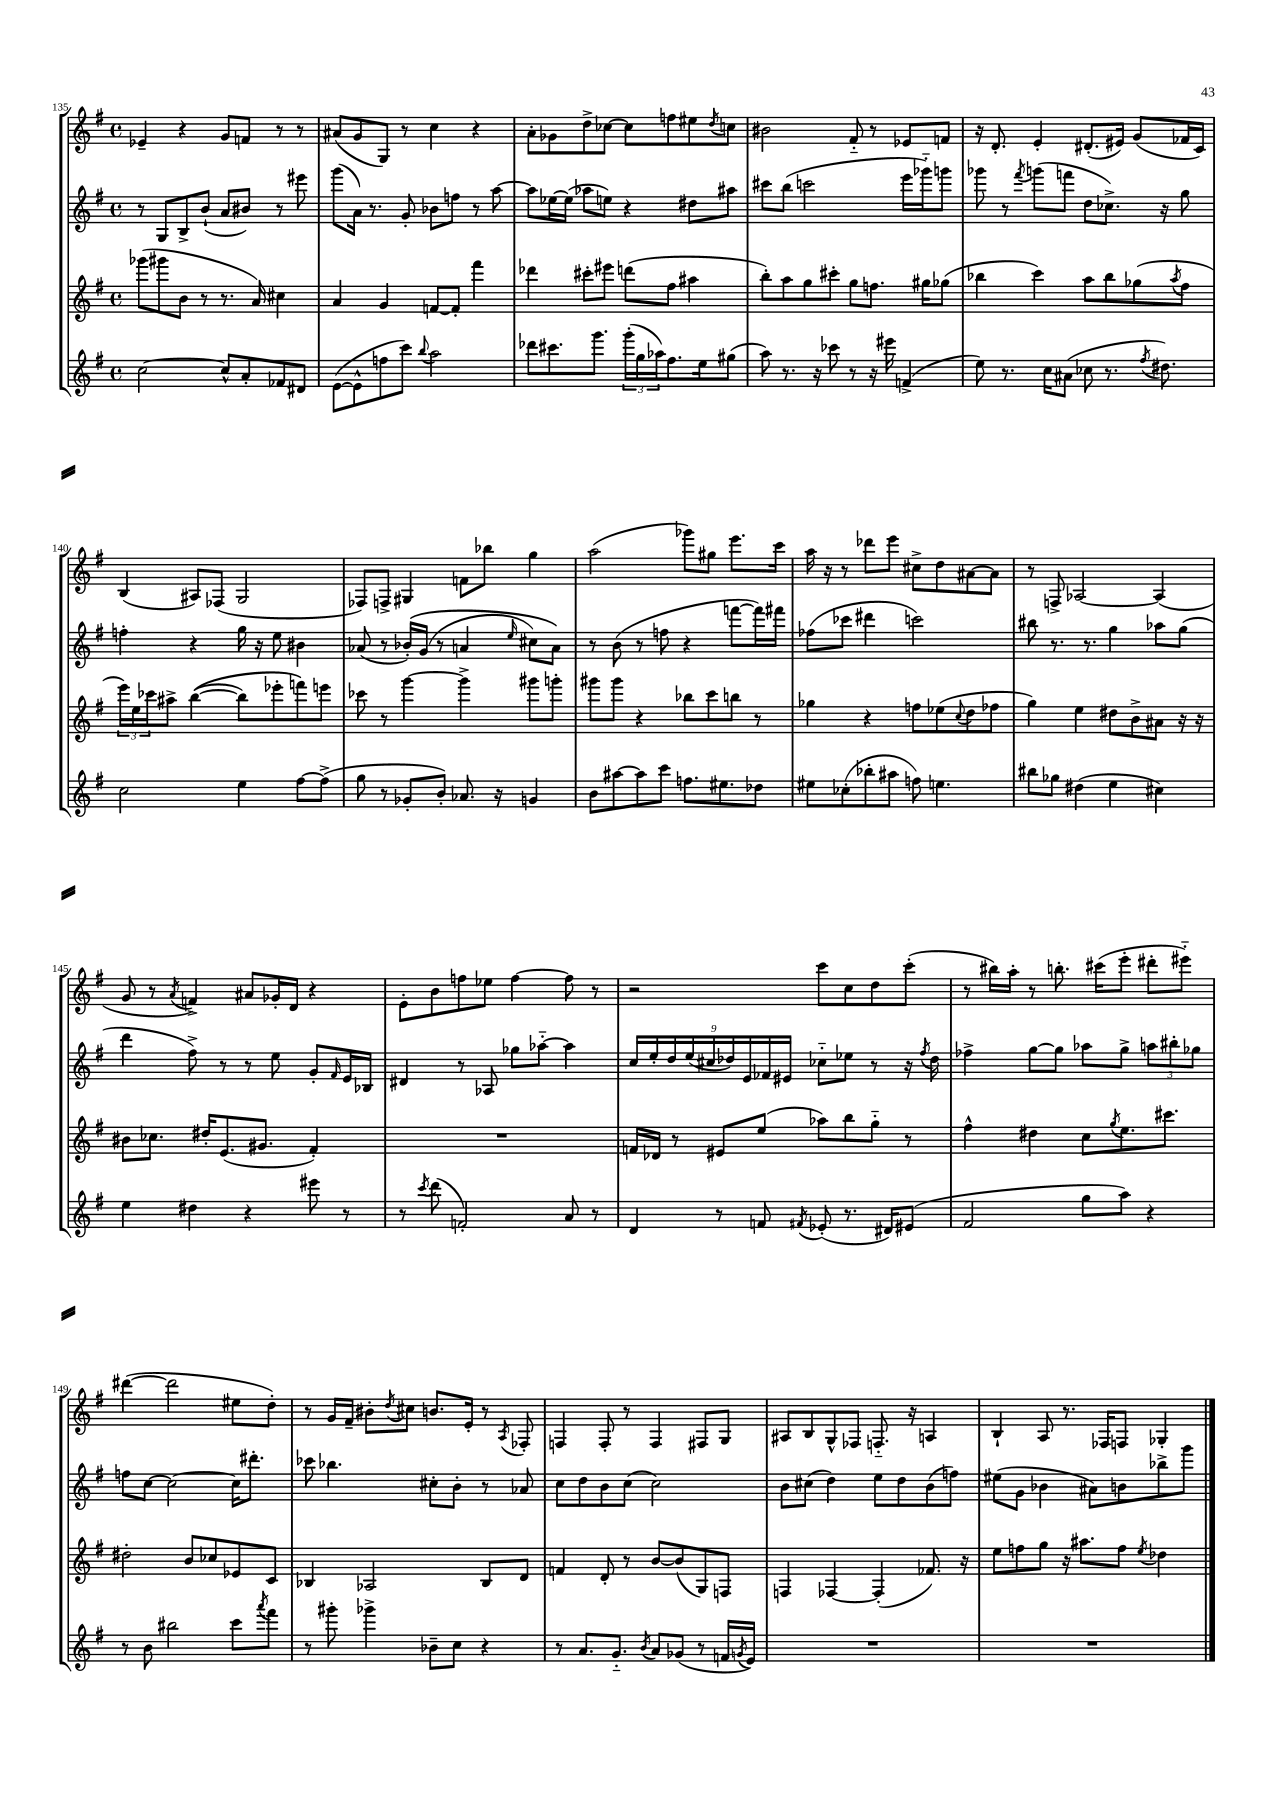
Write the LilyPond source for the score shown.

<<
\new StaffGroup <<
\new Staff = "s0" {
    \clef treble \key g \major \defaultTimeSignature \time 4/4
    ees'4-- r4 g'8 f'8 r8 r8 |
    ais'8( g'8 g8) r8 c''4 r4 |
    a'8-. ges'8 d''8-> ces''8~ ces''8 f''8 eis''8 \acciaccatura { d''8 } c''8 |
    bis'2 fis'8-_ r8 ees'8 f'8 |
    r16 d'8.-. e'4-. dis'8.-.( eis'16) g'8( fes'16 c'16) |
    b4( ais8) fes8( g2 |
    fes8) f8-> gis4 f'8 bes''8 g''4 |
    a''2( ges'''8) gis''8 e'''8. c'''16 |
    a''16 r16 r8 des'''8 e'''8 cis''8-> d''8 ais'8~ ais'8 |
    r8 f8-> aes2~ aes4( |
    g'8 r8 \acciaccatura { a'8 } f'4->) ais'8 ges'16-. d'16 r4 |
    e'8-. b'8 f''8 ees''8 f''4~ f''8 r8 |
    r2 c'''8 c''8 d''8 c'''8-.( |
    r8 bis''16) a''16-. r8 b''8.-. cis'''16( e'''8-. dis'''8-. eis'''8-_) |
    dis'''4~( dis'''2 eis''8 d''8-.) |
    r8 g'16 fis'16-- bis'8-. \acciaccatura { d''8 } cis''8 b'8. e'16-. r8 \acciaccatura { a8 } fes8-. |
    f4 f8-. r8 f4 fis8 g8 |
    ais8 b8 g8-^ fes8 f8.-_ r16 a4 |
    b4-! a8 r8. fes16 f8 ges4-. \bar "|." |
}
\new Staff = "s1" {
    \clef treble \key g \major \defaultTimeSignature \time 4/4
    r8 g8 b8-> b'8-!( a'8 bis'8) r8 eis'''8 |
    g'''8( a'16) r8. g'8-. bes'8 f''8 r8 a''8~ |
    a''8 ees''16~ ees''16( aes''8 e''8) r4 dis''8 ais''8 |
    cis'''8 b''8( c'''2 e'''16 ges'''16-_) g'''8 |
    ges'''8 r8 \acciaccatura { fis'''8 } g'''8( f'''8 d''8 ces''8.->) r16 g''8 |
    f''4-. r4 g''16 r16 e''8 bis'4 |
    aes'8( r8 bes'16-.)\( g'16( r8 a'4 \grace { e''16 } cis''8) a'8\) |
    r8 b'8( r8 f''8 r4 f'''8~ f'''16) fis'''16 |
    fes''8( ces'''8 dis'''4 c'''2) |
    bis''8 r8. r8. g''4 aes''8 g''8( |
    d'''4 fis''8->) r8 r8 e''8 g'8-. \grace { fis'16 } e'16 bes16 |
    dis'4 r8 aes8 ges''8 aes''8~-_ aes''4 |
    \tuplet 9/8 { c''16 e''16-. d''16 e''16( cis''16 des''16) e'16 fes'16 eis'16 } ces''8-_ ees''8 r8 r16 \acciaccatura { fis''8 } des''16 |
    fes''4-> g''8~ g''8 aes''8 g''8-> \tuplet 3/2 { a''8 bis''8-. ges''8 } |
    f''8 c''8~ c''2~ c''16 dis'''8.-. |
    ces'''8 bes''4. cis''8-. b'8-. r8 aes'8 |
    c''8 d''8 b'8 c''8( c''2) |
    b'8 cis''8( d''4) e''8 d''8 b'8( f''8) |
    eis''8( g'8 bes'4 ais'8) b'8 bes''8-> g'''8 \bar "|." |
}
\new Staff = "s2" {
    \clef treble \key g \major \defaultTimeSignature \time 4/4
    ges'''8( gis'''8 b'8 r8 r8. a'16) cis''4 |
    a'4 g'4 f'8~ f'8-. fis'''4 |
    des'''4 cis'''8-. eis'''8 d'''8( fis''8 ais''4 |
    b''8-.) a''8 g''8 cis'''8-. g''8 f''8. gis''16 ges''8( |
    bes''4 c'''4) a''8 bes''8 ges''8( \acciaccatura { a''8 } fis''8 |
    \tuplet 3/2 { e'''16) e''16 ces'''16 } ais''8-> b''4~(\( b''8) ees'''8-. f'''8\) e'''8 |
    ces'''8 r8 g'''4~ g'''4-> gis'''8 g'''8-. |
    gis'''8 gis'''8 r4 bes''8 c'''8 b''8 r8 |
    ges''4 r4 f''8 ees''8( \appoggiatura { c''8 } d''8 fes''8 |
    g''4) e''4 dis''8 b'8-> ais'8 r16 r16 |
    bis'8 ces''8. dis''16-. e'8.( gis'8. fis'4-.) |
    R1 |
    f'16 des'16 r8 eis'8 e''8( aes''8) b''8 g''8-_ r8 |
    fis''4-^ dis''4 c''8 \acciaccatura { g''8 } e''8. cis'''8. |
    dis''2-. b'8 ces''8 ees'8 c'8 |
    bes4 aes2 bes8 d'8 |
    f'4 d'8-. r8 b'8~ b'8( g8) f8 |
    f4 fes4~ fes4-.( fes'8.) r16 |
    e''8 f''8 g''8 r16 ais''8. f''8 \acciaccatura { e''8 } des''4 \bar "|." |
}
\new Staff = "s3" {
    \clef treble \key g \major \defaultTimeSignature \time 4/4
    c''2~ c''8-^ a'8-. fes'8 dis'8 |
    e'8~( e'8-^ f''8 c'''8) \appoggiatura { b''8 } a''2 |
    des'''8 cis'''8. g'''8. \tuplet 3/2 { g'''16-.( g''16 aes''16) } fis''8. e''16 gis''8( |
    a''8) r8. r16 ces'''8 r8 r16 eis'''16 f'4->( |
    e''8) r8. c''16 ais'8( ces''8 r8. \acciaccatura { fis''8 } dis''8.) |
    c''2 e''4 fis''8~ fis''8->( |
    g''8 r8 ges'8-. b'8-.) aes'8. r16 g'4 |
    b'8 ais''8~ ais''8 c'''8 f''8. eis''8. des''8 |
    eis''8 ces''8-.( bes''8-. ais''8 f''8) e''4. |
    bis''8 ges''8 dis''4( e''4 cis''4) |
    e''4 dis''4 r4 eis'''8 r8 |
    r8 \acciaccatura { c'''8 } d'''8( f'2-.) a'8 r8 |
    d'4 r8 f'8 \acciaccatura { fis'8 } ees'8-.( r8. dis'16) eis'8( |
    fis'2 g''8 a''8) r4 |
    r8 b'8 bis''2 c'''8 \acciaccatura { a'''8 } fis'''8 |
    r8 gis'''8-. ges'''4-> bes'8-- c''8 r4 |
    r8 a'8. g'8.-_ \acciaccatura { b'8 } a'8 ges'8( r8 f'16 \acciaccatura { g'8 } e'16) |
    R1 |
    R1 \bar "|." |
}
>>
>>
\layout { \context { \Score currentBarNumber = #135 } }
